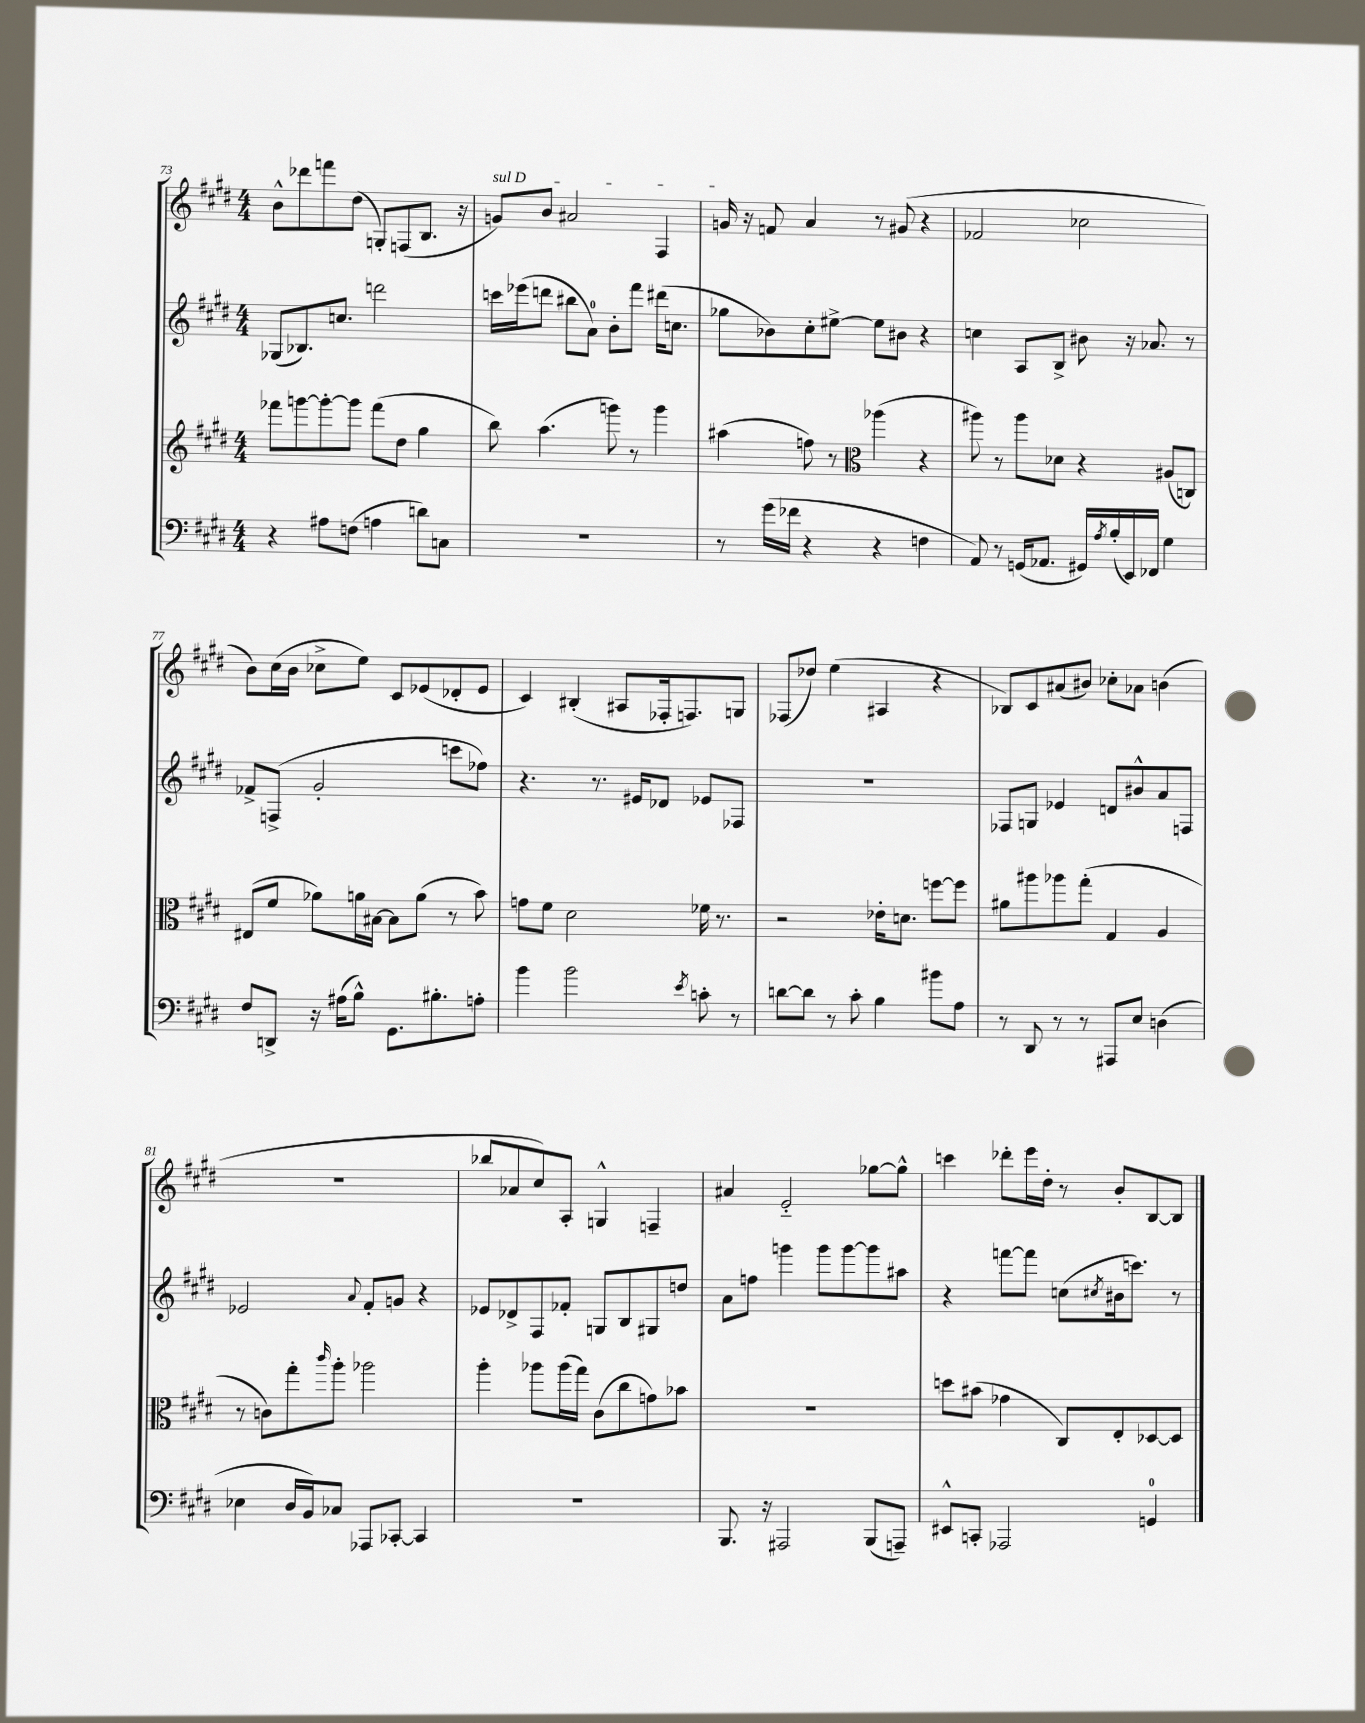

**kern	**kern	**kern	**kern
*staff4	*staff3	*staff2	*staff1
*clefF4	*clefG2	*clefG2	*clefG2
*k[f#c#g#d#]	*k[f#c#g#d#]	*k[f#c#g#d#]	*k[f#c#g#d#]
*M4/4	*M4/4	*M4/4	*M4/4
4r	8fff-	(8G-	8b^^
.	[8ggg	8.B-)	8ddd-
8A#	8ggg'_	.	8fff
.	.	8.cc	.
(8F	8ggg]	.	(8dd#
4A	(8fff-	2ddd	8G')
.	8dd#	.	(8F
8d)	4gg#	.	8.B
8C	.	.	.
.	.	.	16r
=	=	=	=
1r	8bb)	16ccc	8g)
.	.	(16eee-	.
.	(4.aa	8ddd	8b
.	.	8bb#	2a#
.	.	8a)	.
.	8ggg)	8b'	.
.	8r	8fff#	.
.	4ggg	(16ddd#	4F#
.	.	8.cc	.
=	=	=	=
8r	(4aa#	8gg-	16g
.	.	.	16r
(16g#	.	8b-)	8f
16f-	.	.	.
4r	8ff)	8cc#'	4a
.	8r	[8ee#^	.
*	*clefC3	*	*
4r	(4aa-	8ee#]	8r
.	.	8b#	(8g#
4F	4r	4r	4r
=	=	=	=
8AA)	8aa#)	4cc	2f-
8r	8r	.	.
(16GG	8aa#	8A	.
8.AA-	.	.	.
.	8d-	8B^	.
16GG#)	4r	8b#	2cc-
8qA	.	.	.
(16B'	.	.	.
16EE)	.	16r	.
16FF-	.	8.a-	.
4G#	(8A#	.	.
.	8C)	8r	.
=	=	=	=
8F#	(8E#	8f-^	8b)
8DD^	8f#	(8F^	(16cc#
.	.	.	16b
16r	8a-)	2g#'	8cc-^
(16A#	.	.	.
8B^^)	16a	.	8ee)
.	[16B#	.	.
8.GG#	8B#]	.	8c#
.	(8a	.	(8e-
8.B#'	.	.	.
.	8r	8ccc	8d-'
8A'	8b)	8ff-)	8e-
=	=	=	=
4b	8g	4.r	4c#)
.	8f#	.	.
2b	2d#	.	(4B#'
.	.	8.r	.
.	.	.	8A#
.	.	16e#	.
.	.	8d-	16F-'
.	.	.	8.F)
8qe	.	.	.
8c'	16f-	8e-	.
.	8.r	.	.
8r	.	8F-	8G
=	=	=	=
[8d	2r	1r	(8F-
8d]	.	.	8dd-)
8r	.	.	(4ee
8c#'	.	.	.
4B	16e-'	.	4A#
.	8.d	.	.
8b#	[8ff	.	4r
8A	8ff]	.	.
=	=	=	=
8r	8a#	8F-	8B-)
8DD#	8aa#	8G	8c#
8r	8aa-	4e-	(8a#
8r	(8gg#'	.	8b#)
8AAA#	4G#	8d	8cc-'
8E	.	8b#^^	8a-
(4D	4A	8a	(4b
.	.	8F	.
=	=	=	=
4E-	8r	2e-	1r
.	8c)	.	.
16D#	8gg#'	.	.
16BB)	.	.	.
.	16qqccc#	.	.
8C-	8aa'	.	.
.	.	8qqa	.
8AAA-	2aa-	8f#'	.
[8CC-'	.	8g	.
4CC-]	.	4r	.
=	=	=	=
1r	4aa'	8e-	8bb-
.	.	8d-^	8a-
.	8aa-	8F#	8cc#)
.	(16aa-	8f-'	8A'
.	16gg#)	.	.
.	(8c#	8G	4G^^
.	8cc#	8B	.
.	8g)	8G#	4F~
.	8b-	8dd	.
=	=	=	=
8.BBB	1r	8a	4a#
.	.	8ff	.
16r	.	.	.
2AAA#	.	4ggg	2e'~
.	.	8ggg	.
.	.	[8ggg	.
(8BBB	.	8ggg]	[8gg-
8AAA~)	.	8aa#	8gg-^^]
=	=	=	=
8EE#^^	8dd	4r	4ccc
8CC'	(8b#	.	.
2AAA-	4g-	[8fff	8ddd-'
.	.	8fff]	16eee
.	.	.	16dd#'
.	8C#)	(8cc	8r
.	.	8qcc#	.
.	8E'	16b#	8b'
.	.	8.ccc)	.
4GG	[8D-	.	[8B
.	8D-]	8r	8B]
==	==	==	==
*-	*-	*-	*-
